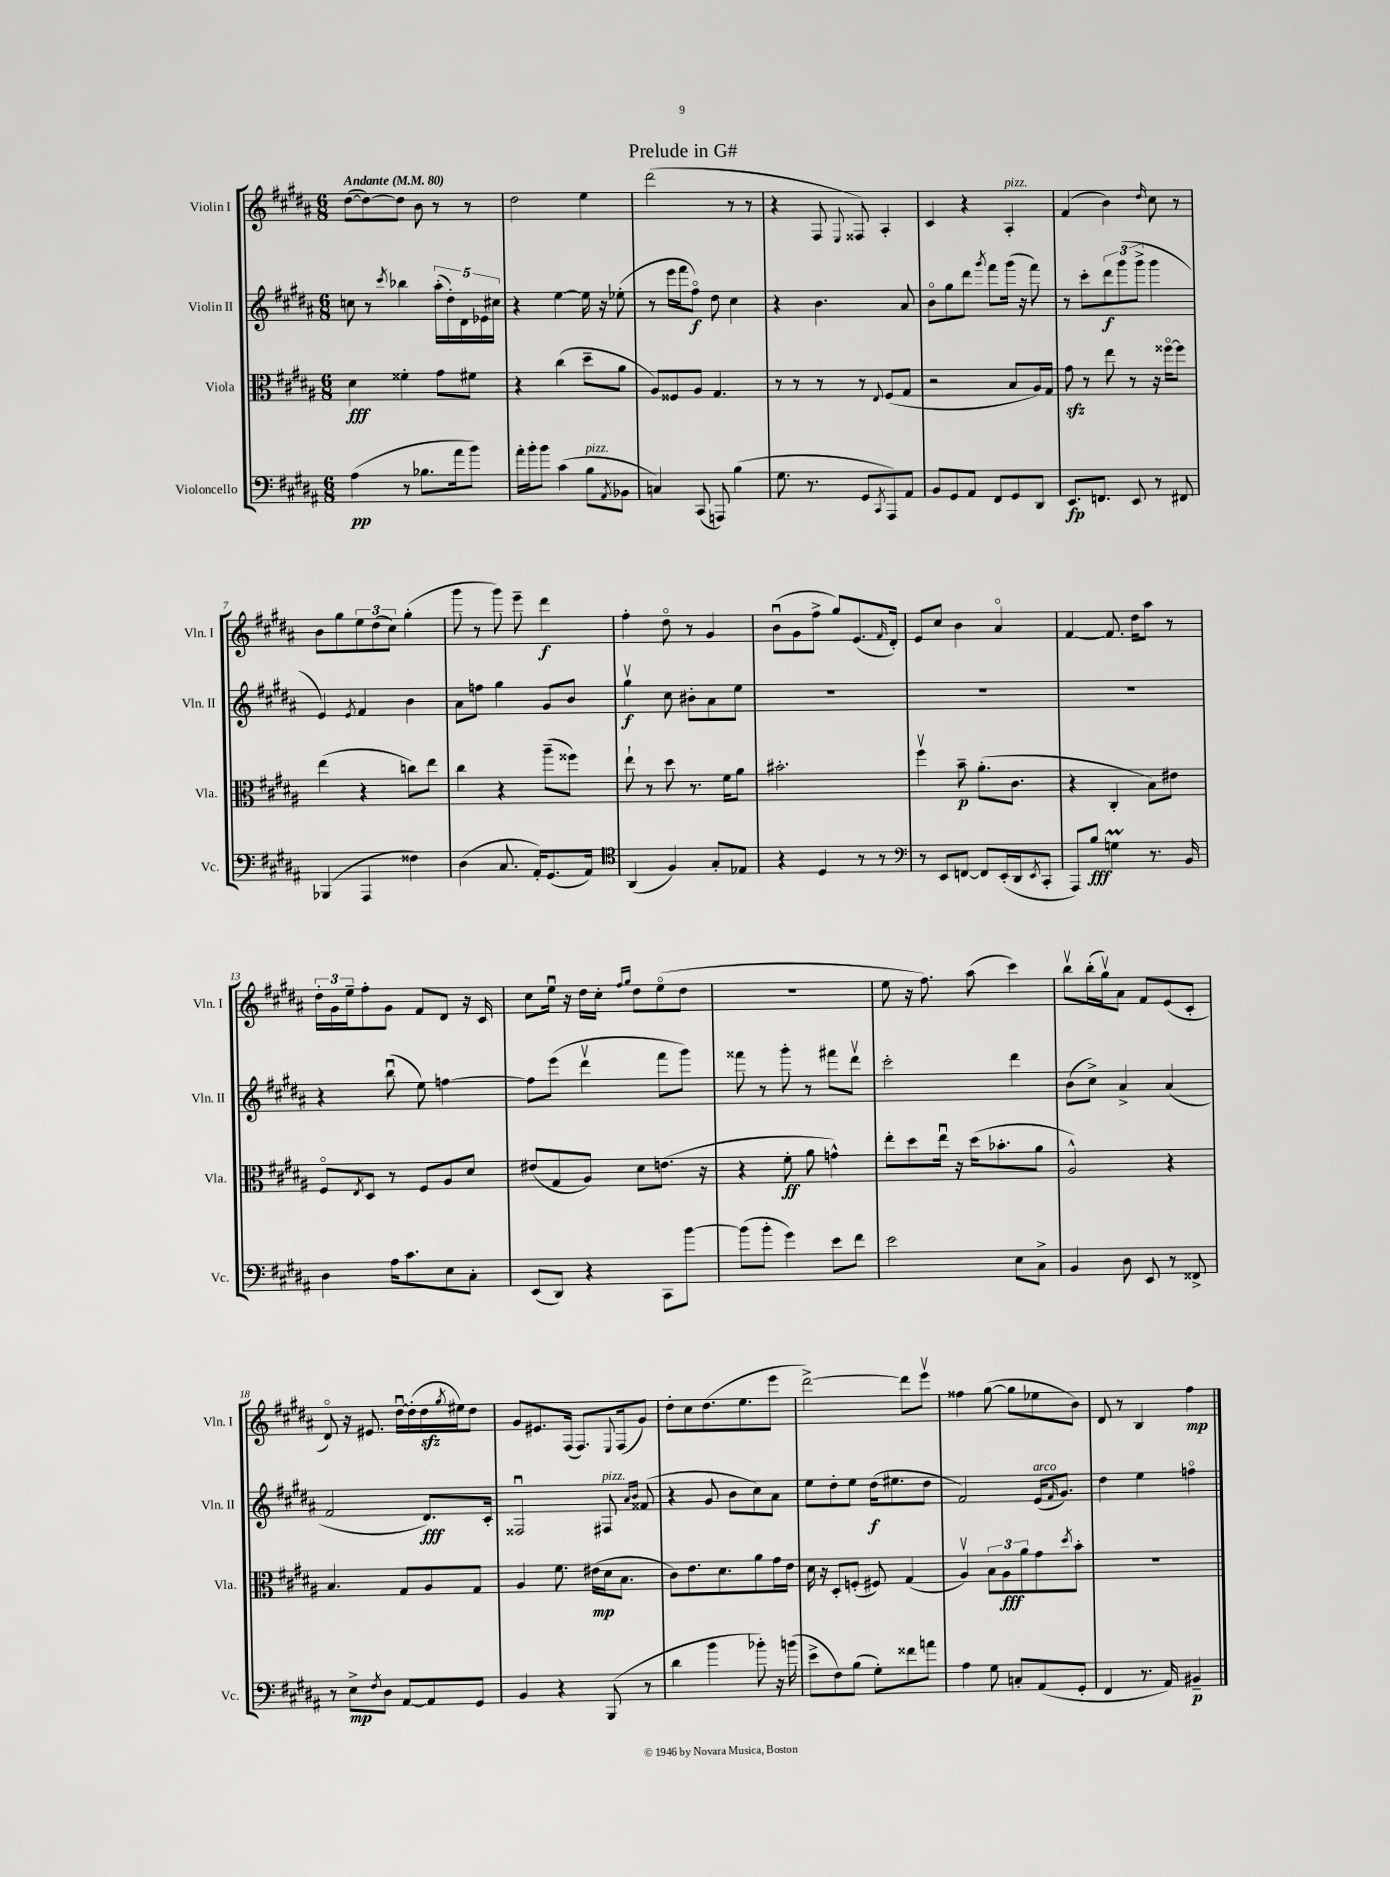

**kern	**dynam	**kern	**dynam	**kern	**dynam	**kern	**dynam
*part4	*part4	*part3	*part3	*part2	*part2	*part1	*part1
*staff4	*staff4	*staff3	*staff3	*staff2	*staff2	*staff1	*staff1
*I"Violoncello	*	*I"Viola	*	*I"Violin II	*	*I"Violin I	*
*I'Vc.	*	*I'Vla.	*	*I'Vln. II	*	*I'Vln. I	*
*clefF4	*	*clefC3	*	*clefG2	*	*clefG2	*
*k[f#c#g#d#a#]	*	*k[f#c#g#d#a#]	*	*k[f#c#g#d#a#]	*	*k[f#c#g#d#a#]	*
*M6/8	*	*M6/8	*	*M6/8	*	*M6/8	*
*MM80	*	*MM80	*	*MM80	*	*MM80	*
=1	=1	=1	=1	=1	=1	=1	=1
!	!	!	!	!	!	!LO:TX:a:B:t=Andante	!
(4A#\	pp	4d#\	fff	8ccn\	.	([8dd#\L	.
.	.	.	.	8r	.	8dd#\_)	.
.	.	.	.	8qccc#/	.	.	.
8r	.	4f##X'\	.	4bb-X\	.	8dd#\J]	.
8.B-X\L	.	.	.	.	.	8b\	.
.	.	8g#\L	.	(20aa#'\LL	.	8r	.
.	.	.	.	20dd#'\)	.	.	.
16a#\k	.	.	.	.	.	.	.
.	.	.	.	20d#\	.	.	.
8b\J)	.	8f#X\J	.	.	.	8r	.
.	.	.	.	20e-X\	.	.	.
.	.	.	.	20cc#X\JJ	.	.	.
=2	=2	=2	=2	=2	=2	=2	=2
16a#'\LL	.	4r	.	4r	.	2dd#\	.
16b'\J	.	.	.	.	.	.	.
8b\J	.	.	.	.	.	.	.
(4c#\	.	(4cc#\	.	[4ee\	.	.	.
!LO:TX:a:i:t=pizz.	!	!	!	!	!	!	!
8B\L	.	8dd#~\L	.	16ee\]	.	4ee\	.
.	.	.	.	16r	.	.	.
8qAA#/	.	.	.	.	.	.	.
8BB-X\J	.	8a#\J	.	(8ee-X'\	.	.	.
=3	=3	=3	=3	=3	=3	=3	=3
4Cn/)	.	8A#/L)	.	8r	.	(2ddd#\	.
.	.	8F##X/	.	16eee\LL	.	.	.
.	.	.	.	16fff#\J	.	.	.
(8CC#/	.	8A#/J	.	8ff#\J)	f	.	.
8AAAn/)	.	4.G#/	.	8dd#\	.	.	.
(4B\	.	.	.	4cc#\	.	8r	.
.	.	.	.	.	.	8r	.
=4	=4	=4	=4	=4	=4	=4	=4
8.G#\	.	8r	.	4r	.	4r	.
.	.	8r	.	.	.	.	.
8.r	.	.	.	.	.	.	.
.	.	8r	.	4.b\	.	8F#/	.
.	.	.	.	.	.	8qqE/	.
8GG#/L	.	8r	.	.	.	8F##X/)	.
8qCC#/	.	8qqE/	.	.	.	.	.
8AAA#/)	.	(8F#/L	.	.	.	4A#'/	.
8AA#/J	.	8G#/J	.	8a#/	.	.	.
=5	=5	=5	=5	=5	=5	=5	=5
8BB/L	.	2r	.	8b\L	.	4c#/	.
8GG#/	.	.	.	8gg#\	.	.	.
8AA#/J	.	.	.	8ddd#\J	.	4r	.
.	.	.	.	8qggg#/	.	.	.
8FF#/L	.	.	.	8fff#\L	.	.	.
!	!	!	!	!	!	!LO:TX:a:i:t=pizz.	!
8GG#/	.	8B/L	.	(16ggg#\Jk	.	4A#'/	.
.	.	.	.	16r	.	.	.
8DD#/J	.	16A#/L)	.	8fff#\)	.	.	.
.	.	16G#/JJ	.	.	.	.	.
=6	=6	=6	=6	=6	=6	=6	=6
8.EE/L	fp	8g#zz\	.	8r	.	(4f#/	.
.	.	8r	.	8ccc#'\L	.	.	.
8.FFn/J	.	.	.	.	.	.	.
.	.	8ee\	.	12ddd#\	f	4b\)	.
.	.	.	.	(12ggg#\	.	.	.
8EE/	.	8r	.	.	.	.	.
.	.	.	.	12ggg#^\J	.	.	.
.	.	.	.	.	.	16qqdd#/	.
8r	.	16r	.	4ggg#\	.	8cc#\	.
.	.	[16ff##X\KL	.	.	.	.	.
8FF#X/	.	8ff##\J]	.	.	.	8r	.
!!LO:LB:g=z
=7	=7	=7	=7	=7	=7	=7	=7
(4BBB-X/	.	(4ee\	.	4e/)	.	8b\L	.
.	.	.	.	.	.	8gg#\	.
.	.	.	.	8qe/	.	.	.
4AAA#/	.	4r	.	4f#/	.	12ee\	.
.	.	.	.	.	.	(12dd#\	.
.	.	.	.	.	.	12cc#\J)	.
4F##X\)	.	8ccn\L)	.	4b\	.	(4gg#'\	.
.	.	8ee\J	.	.	.	.	.
=8	=8	=8	=8	=8	=8	=8	=8
(4D#\	.	4cc#\	.	8a#\L	.	8ggg#\	.
.	.	.	.	8ffn\J	.	8r	.
8.C#/	.	4r	.	4gg#\	.	8ggg#\)	.
.	.	.	.	.	.	8eee~\	.
16AA#'/KL)	.	.	.	.	.	.	.
(8.GG#/	.	(8aa#~\L	.	8g#/L	.	4ddd#\	f
.	.	8ff##X\J)	.	8b/J	.	.	.
16AA#/Jk)	.	.	.	.	.	.	.
=9	=9	=9	=9	=9	=9	=9	=9
*clefC4	*	*	*	*	*	*	*
(4AA#/	.	8ee`\	.	4gg#v\	f	4ff#'\	.
.	.	8r	.	.	.	.	.
4F#/)	.	8dd#\	.	8cc#\	.	8dd#\	.
.	.	8.r	.	8b#X'\L	.	8r	.
8G#'/L	.	.	.	8a#\	.	4g#/	.
.	.	16f#\KL	.	.	.	.	.
8E-X/J	.	8a#\J	.	8ee\J	.	.	.
=10	=10	=10	=10	=10	=10	=10	=10
4r	.	2.b#X'\	.	2.r	.	(8bu\L	.
.	.	.	.	.	.	8g#\	.
4D#/	.	.	.	.	.	8ff#^\J	.
.	.	.	.	.	.	8gg#/L)	.
8r	.	.	.	.	.	(8.e/	.
8r	.	.	.	.	.	.	.
.	.	.	.	.	.	16qqf#/	.
.	.	.	.	.	.	16d#'/Jk)	.
=11	=11	=11	=11	=11	=11	=11	=11
*clefF4	*	*	*	*	*	*	*
8r	.	4ff#v\	.	2.r	.	8e/L	.
8EE/L	.	.	.	.	.	8cc#/J	.
[8FFn/J	.	8b~\	p	.	.	4b\	.
8FF/L]	.	(8.a#'\L	.	.	.	.	.
(16EE'/L	.	.	.	.	.	4a#/	.
16DD#/J	.	8.c#\J	.	.	.	.	.
8qEE/	.	.	.	.	.	.	.
8CC#'/J	.	.	.	.	.	.	.
=12	=12	=12	=12	=12	=12	=12	=12
8AAA#/L)	.	4r	.	2.r	.	[4f#/	.
8B/J	fff	.	.	.	.	.	.
4GnM\	.	4C#'/	.	.	.	8.f#/]	.
.	.	.	.	.	.	16dd#\KL	.
8.r	.	8B\L)	.	.	.	8aa#\J	.
.	.	8e#X\J	.	.	.	8r	.
16BB/	.	.	.	.	.	.	.
!!LO:LB:g=z
=13	=13	=13	=13	=13	=13	=13	=13
4D#\	.	8F#/L	.	4r	.	24dd#'\LL	.
.	.	.	.	.	.	24g#\	.
.	.	.	.	.	.	24ee~\J	.
.	.	8qE/	.	.	.	.	.
.	.	8D#/J	.	.	.	8ff#'\	.
16A#\KL	.	8r	.	(8bbu\	.	8g#\J	.
8.c#\	.	.	.	.	.	.	.
.	.	8F#/L	.	8ee\)	.	8f#/L	.
8E\	.	8A#/	.	[4ffn\	.	8d#/J	.
8C#'\J	.	8d#/J	.	.	.	16r	.
.	.	.	.	.	.	16c#/	.
=14	=14	=14	=14	=14	=14	=14	=14
(8EE/L	.	(8e#X/L	.	8ff\L]	.	8cc#\L	.
8DD#/J)	.	8G#/	.	(8eee\J	.	16eeu\Jk	.
.	.	.	.	.	.	16r	.
4r	.	8A#/J)	.	4ddd#v\	.	16dd#\LL	.
.	.	.	.	.	.	16cc#'\JJ	.
.	.	.	.	.	.	16qqff#/LL	.
.	.	.	.	.	.	16qqgg#/JJ	.
.	.	8d#\L	.	.	.	8dd#\L	.
8CC#\L	.	(8.en\J	.	8fff#\L	.	(8ee\	.
[8b\J	.	.	.	8ggg#\J)	.	8dd#\J	.
.	.	16r	.	.	.	.	.
=15	=15	=15	=15	=15	=15	=15	=15
(8b\L]	.	4r	.	8fff##X\	.	2.r	.
8b'\J	.	.	.	8r	.	.	.
4g#\)	.	8f#'\	ff	8ggg#'\	.	.	.
.	.	8a#\	.	8r	.	.	.
8e\L	.	4gn^^\)	.	8fff#X\L	.	.	.
8f#\J	.	.	.	8ddd#v\J	.	.	.
=16	=16	=16	=16	=16	=16	=16	=16
2e\	.	8ee'\L	.	2ccc#'\	.	8ee\	.
.	.	8dd#\	.	.	.	16r	.
.	.	.	.	.	.	8.ff#\)	.
.	.	16eeu\Jk	.	.	.	.	.
.	.	16r	.	.	.	.	.
.	.	(16dd#\KL	.	.	.	(8aa#\	.
.	.	8.b-X'\	.	.	.	.	.
8E\L	.	.	.	4ddd#\	.	4ccc#\)	.
8C#^\J	.	8a#\J	.	.	.	.	.
=17	=17	=17	=17	=17	=17	=17	=17
4BB/	.	2A#^^/)	.	(8b\L	.	8bbv\L	.
.	.	.	.	8cc#^\J)	.	(16bb'\L	.
.	.	.	.	.	.	16gg#v\J)	.
8D#\	.	.	.	4a#^/	.	8a#\J	.
8EE/	.	.	.	.	.	8f#/L	.
8r	.	4r	.	(4a#/	.	(8e/	.
8FF##X^/	.	.	.	.	.	8c#'/J	.
!!LO:LB:g=z
=18	=18	=18	=18	=18	=18	=18	=18
8r	.	4.B/	.	2f#/	.	8d#/)	.
8E^\L	mp	.	.	.	.	16r	.
.	.	.	.	.	.	8.e#X/	.
8qF#/	.	.	.	.	.	.	.
8D#\J	.	.	.	.	.	.	.
[8AA#/L	.	8G#/L	.	.	.	[16dd#u\LL	.
.	.	.	.	.	.	(16dd#'\]	.
8AA#/]	.	8A#/	.	8.d#/L)	fff	16dd#zz\	.
.	.	.	.	.	.	8qgg#/	.
.	.	.	.	.	.	16ee#X\J)	.
8GG#/J	.	8G#/J	.	.	.	8dd#\J	.
.	.	.	.	16c#'/Jk	.	.	.
=19	=19	=19	=19	=19	=19	=19	=19
4BB/	.	4A#/	.	2F##Xu/	.	8g#/L	.
.	.	.	.	.	.	8.e#X/	.
4r	.	8.f#\	.	.	.	.	.
.	.	.	.	.	.	(16F#/Jk	.
.	.	.	.	.	.	8.F#/L)	.
.	.	(16e#X\LL	mp	.	.	.	.
!	!	!	!	!LO:TX:a:i:t=pizz.	!	!	!
(8BBB/	.	16d#\J	.	8F#X/	.	.	.
.	.	.	.	.	.	8qqE/	.
.	.	8.B\J	.	.	.	(16F#/k	.
.	.	.	.	16qqa#/LL	.	.	.
.	.	.	.	16qqb/JJ	.	.	.
8r	.	.	.	(8f##X/	.	8g#/J)	.
=20	=20	=20	=20	=20	=20	=20	=20
4d#\	.	8c#\L)	.	4r	.	8dd#'\L	.
.	.	8.e\	.	.	.	8cc#\	.
4b\	.	.	.	8g#/	.	(8.dd#\	.
.	.	8.d#\	.	.	.	.	.
.	.	.	.	8b\L	.	.	.
.	.	.	.	.	.	8.ee\	.
8b-X'\)	.	8a#\	.	8cc#\)	.	.	.
16r	.	16g#\L	.	8a#\J	.	8eee\J	.
(16bn\	.	16e\JJ	.	.	.	.	.
=21	=21	=21	=21	=21	=21	=21	=21
8e^\L	.	16d#\	.	8ee\L	.	[2ddd#^\)	.
.	.	16r	.	.	.	.	.
8F#\)	.	8D#'/L	.	8dd#'\	.	.	.
(8B\J	.	(8Fn'/J	.	8ee\J	.	.	.
8G#'\L)	.	8F#X/)	.	(16dd#\KL	f	.	.
.	.	.	.	8.ee#X\	.	.	.
8f##X\	.	(4G#/	.	.	.	8ddd#\L]	.
8an\J	.	.	.	8dd#\J	.	8eeev\J	.
=22	=22	=22	=22	=22	=22	=22	=22
4A#\	.	4A#v/)	.	2f#/)	.	4ff##X\	.
8G#\	.	12B\L	.	.	.	([8gg#\	.
.	.	12A#\	fff	.	.	.	.
8Cn'/L	.	.	.	.	.	8gg#\L]	.
.	.	12a#\	.	.	.	.	.
!	!	!	!	!LO:TX:a:i:t=arco	!	!	!
(8AA#/	.	8g#\	.	(16e/KL	.	8ee-X\	.
.	.	.	.	16qqf#/	.	.	.
.	.	.	.	8.g#/J)	.	.	.
.	.	8qdd#/	.	.	.	.	.
8GG#'/J	.	8b'\J	.	.	.	8b\J)	.
=23	=23	=23	=23	=23	=23	=23	=23
4FF#/	.	2.r	.	4dd#\	.	8d#/	.
.	.	.	.	.	.	8r	.
8.r	.	.	.	4ee\	.	4B/	.
16AA#/)	.	.	.	.	.	.	.
4BB#X~/	p	.	.	4ffn\	.	4ff#\	mp
==	==	==	==	==	==	==	==
*-	*-	*-	*-	*-	*-	*-	*-
